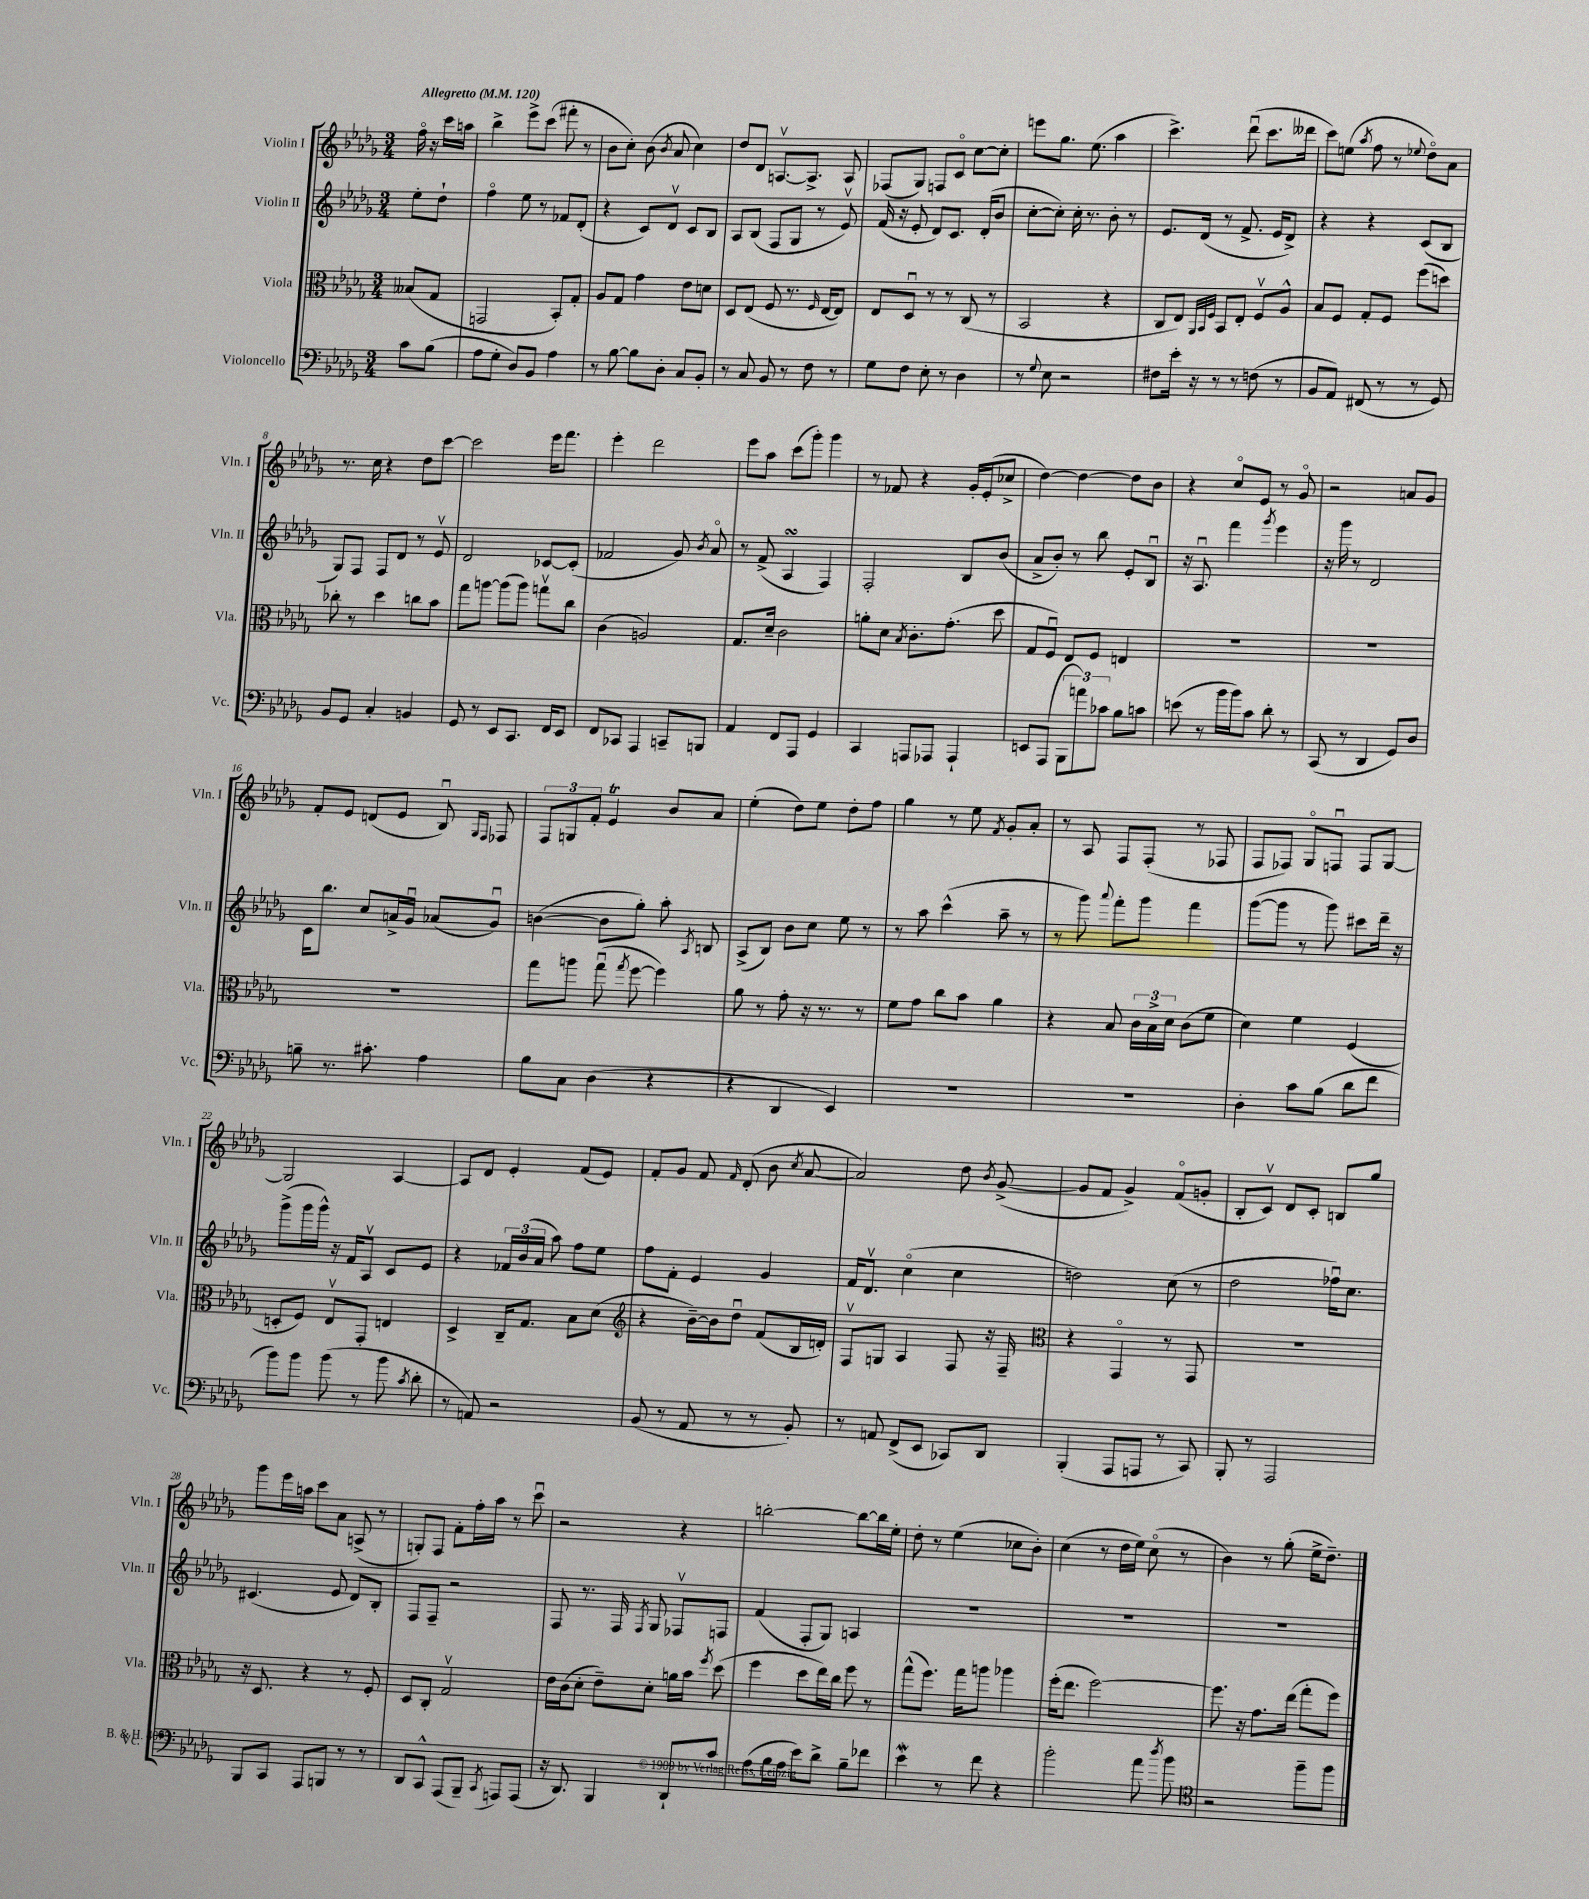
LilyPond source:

<<
\new StaffGroup <<
\new Staff = "s0" \with { instrumentName = "Violin I" shortInstrumentName = "Vln. I" } {
    \clef treble \key des \major \numericTimeSignature \time 3/4 \partial 4 \tempo "Allegretto" 4 = 120
    \autoBeamOff f''16\flageolet r16 c'''16[ a''16] |
    bes''4-> ees'''8[-> c'''8]( fis'''8-. r8 |
    bes'8[ c''8]-.) bes'8( \acciaccatura { bes'8 } aes'8 c''4) |
    des''8[ des'8] a8.[~\upbow a8.]-> a8 |
    fes8[( ges8]) f8[ c'8]\flageolet c''8[~ c''8]-. |
    e'''8[ ges''8.] ees''8.( aes''4 |
    c'''4.->) des'''8\downbow( c'''8.[ deses'''16] |
    c'''8[) e''8]( \acciaccatura { aes''8 } f''8 r8 \appoggiatura { ees''8 } des''8[\flageolet) aes'8] |
    r8. c''16 r4 des''8[ c'''8]~ |
    c'''2 ees'''16[ f'''8.] |
    ees'''4-. des'''2 |
    ees'''8[ aes''8] c'''8[( ges'''8]-.) ges'''4 |
    r8 fes'8 r4 ges'16[-. ees'16-.( ces''8]-> |
    des''4~) des''4~ des''8[ bes'8] |
    r4 c''8[\flageolet ees'8] r8 ges'8\flageolet |
    r2 a'8[ ges'8] |
    f'8[-. ees'8] d'8[( ees'8] bes8\downbow) \grace { ges16[ f16] } fes8 |
    \tuplet 3/2 { f8[ g8 f'8]-. } ees'4\trill bes'8[ aes'8] |
    ees''4-.( des''8[) ees''8] des''8[-. f''8] |
    ges''4 r8 ees''8 \acciaccatura { f'8 } ges'8[-. aes'8]-. |
    r8 aes8 f8[ f8]-.( r8 fes8 |
    f8[ fes8]) ges8[\flageolet f8]\downbow f8[ ges8]~ |
    ges2 aes4~ |
    aes8[ des'8] ees'4-. f'8[( ees'8]) |
    f'8[-. ges'8] f'8 \grace { f'16 } des'8-.( bes'8 \acciaccatura { c''8 } aes'8~ |
    aes'2) des''8 \acciaccatura { bes'8 } ges'8~->( |
    ges'8[ f'8] ges'4->) f'8[\flageolet( g'8]-. |
    bes8[-. c'8]\upbow) des'8[ c'8]-. b8[ ges''8] |
    ges'''8[ ees'''16 a''16] c'''8[ aes'8] a8->( r8 |
    g8[-.) f8] f'8[-. f''16-. aes''16] r8 c'''8\downbow |
    r2 r4 |
    b''2~-. b''8[~ b''16 ees''16]-. |
    des''8-. r8 ees''4( ces''8[ bes'8]-.) |
    c''4( r8 des''16[ ees''16]) c''8\flageolet( r8 |
    bes'4) r8 ges''8-.( ees''16[-> des''8.]--) \bar "|." |
}
\new Staff = "s1" \with { instrumentName = "Violin II" shortInstrumentName = "Vln. II" } {
    \clef treble \key des \major \numericTimeSignature \time 3/4 \partial 4
    \autoBeamOff ees''8[-. des''8]-! |
    f''4\flageolet ees''8 r8 fes'8[ des'8]-.( |
    r4 c'8[) des'8]\upbow c'8[ bes8] |
    aes8[ bes8]( f8[ ges8] r8 ees'8\upbow) |
    f'16( r16 ees'8-. des'8[) c'8.] des'16[-.( bes'8] |
    c''8[~-. c''8]-.) c''16-. r8. bes'8-. r8 |
    ees'8.[ des'16]( r8 f'8.-> ees'16[ des'8]->) |
    r4 r4 c'8[( bes8] |
    ges8[) f8] f8[ des'8] r8 ees'8\upbow |
    des'2 ces'8[~ ces'8]-.( |
    fes'2 ges'8) \acciaccatura { bes'8 } aes'8\flageolet |
    r8 f'8->( aes4\turn f4) |
    f2-. bes8[ bes'8]( |
    aes'8[-> bes'8]-.) r8 bes''8 ees'8[-. bes8]\downbow |
    r16 aes8.\downbow f'''4 \acciaccatura { ges'''8 } ees'''4 |
    r16 ges'''16 r8 des'2 |
    c'16[ bes''8.] c''8[ a'16-> ges'16]\downbow aes'8[( ges'8]\downbow) |
    b'4~( b'8[ ges''8]-.) aes''8-. \acciaccatura { aes8 } b8 |
    aes8[->( bes8]) bes'8[ c''8] ees''8 r8 |
    r8 aes''8 c'''4-^( aes''8-- r8 |
    r8 ges'''8) \appoggiatura { aes'''8 } f'''8[-. ges'''8] f'''4 |
    ges'''8[~( ges'''8] r8 ges'''8) cis'''8[ des'''16]-- r16 |
    ges'''8[->( ges'''16 ges'''16]-^) r16 f'16[ aes8]\upbow c'8[ ees'8] |
    r4 \tuplet 3/2 { fes'16[ bes'16( aes'16] } aes''8) f''8[ ees''8] |
    f''8[ f'8]-. ees'4 ges'4 |
    f'16[ des'8.]\upbow c''4\flageolet( c''4 |
    d''2) c''8( r8 |
    des''2 fes''16[\downbow) c''8.] |
    cis'4.( ees'8 des'8[) bes8]-. |
    f8[ f8]-- r2 |
    f8 r8. f16 \acciaccatura { f8 } ges8 fes8[\upbow f8] |
    f'4( f8[-. ges8]) a4 |
    R2. |
    R2. |
    R2. \bar "|." |
}
\new Staff = "s2" \with { instrumentName = "Viola" shortInstrumentName = "Vla." } {
    \clef alto \key des \major \numericTimeSignature \time 3/4 \partial 4
    \autoBeamOff beses8[( ges8] |
    g,2 bes,8[-.) ges8]-. |
    aes8[ ges8] ges'4 ees'8[ d'8] |
    des8[ ees8]( f8 r8. \grace { f16 } ees16[~ ees8]) |
    ees8[ des8]\downbow r8 r8 c8( r8 |
    bes,2 r4 |
    c8[ ees8]) \grace { aes,32[ bes,32 f32] } bes,8[ ees8]-. f8[\upbow aes8]-^ |
    bes8[ f8] ges8[-. f8] f''8[( d''8]) |
    ces''8-. r8 des''4 c''8[ bes'8] |
    ges''8[ a''8]~ a''8[( a''8]) g''8[\upbow c''8] |
    c'4( a2) |
    ges8.[ des'16]-- c'2 |
    a'8[-. des'8] \acciaccatura { bes8 } c'8.[-. ges'8.]-.( des''8 |
    ges8[ f8]\downbow) ees8[ f8] e4 |
    R2. |
    R2. |
    R2. |
    ges''8[ a''8] ges''8\downbow( \acciaccatura { ges''8 } f''8~ f''4) |
    aes'8 r8 ges'8-. r16 r8. r8 |
    f'8[ ges'8] c''8[ bes'8] aes'4 |
    r4 bes8 \tuplet 3/2 { c'16[ bes16-> des'16] } c'8[( f'8] |
    des'4) f'4 f4( |
    d8[-. f8]) ees8[\upbow ges,8]-. e4 |
    des4-> c16[-- ges8.] bes8[ des'8]( |
    \clef treble r4 bes'16[~--) bes'16 des''8]\downbow f'8[( bes16 d'16]-.) |
    f8[\upbow g8] aes4 f8 r16 f16-- |
    \clef alto r4 ges,4\flageolet r8 ges,8 |
    R2. |
    r16 des8. r4 r8 f8-. |
    des8[ c8]-. ges2\upbow |
    ees'16[ c'16( des'8]-. ees'8[--) des'8]-. a'16[ bes'16] \acciaccatura { f''8 } des''8( |
    f''4 des''8[ ees''16) c''16] f''8 r8 |
    ges''8[-^( f''8.]) ges''16[ a''8] aes''4 |
    f''16[-.( ees''8.] f''2~) |
    f''8. r16 ges'8.[ ees''16]( ges''8[-. f''8]) \bar "|." |
}
\new Staff = "s3" \with { instrumentName = "Violoncello" shortInstrumentName = "Vc." } {
    \clef bass \key des \major \numericTimeSignature \time 3/4 \partial 4
    \autoBeamOff c'8[ bes8]( |
    aes8[ ges8]-. des8[) bes,8] aes4 |
    r8 bes8~ bes8[ des8]-. c8[ bes,8]-. |
    r8 c8 bes,8 r8 f8 r8 |
    ges8[ f8] ees8-. r8 des4 |
    r8 \appoggiatura { ges8 } ees8 r2 |
    fis8[ ees'16]-. r16 r8 r8 f8( r8 |
    bes,8[ aes,8]) fis,8( r8 r8 ges,8) |
    bes,8[ ges,8] c4-. b,4 |
    ges,8 r8 ees,8[ c,8.] f,16[ ees,8] |
    f,8[ ces,8] aes,,4 c,8[-- b,,8] |
    aes,4 f,8[ aes,,8] ges,4 |
    c,4 a,,8[ aes,,8] aes,,4-! |
    e,8[ aes,,8]( \tuplet 3/2 { bes,,8[ a'8) ces'8] } bes8[ c'8] |
    e'8( r8 bes'16[ bes'16) c'8] des'8-. r8 |
    c,8( r8 des,4 ges,8[) des8] |
    b8-- r8. cis'8.-. aes4 |
    bes8[ c8] des4( r4 |
    r4 des,4 ees,4) |
    R2. |
    R2. |
    des4-. c'8[ bes8]( des'8[ f'8] |
    bes'8[) bes'8] bes'8( r8 bes'8 \acciaccatura { c'8 } des'8-. |
    r8 a,8) r2 |
    bes,8( r8 aes,8 r8 r8 bes,8-.) |
    r8 a,8 f,8[->( ees,8] ces,8[) des,8] |
    bes,,4-.( aes,,8[ a,,8] r8 c,8) |
    bes,,8-. r8 aes,,2 |
    bes,,8[ c,8] aes,,8[ b,,8] r8 r8 |
    des,8[ c,8]-^ aes,,8[( bes,,8]-- \acciaccatura { c,8 } a,,8[) a,,8]( |
    r16 des,8.) bes,,4 des,8[-! c'8] |
    aes8[( bes16 aes16] ees'8[) des'8]-> bes8[-- fes'8] |
    ees'4\mordent r8 f'8 r4 |
    bes'2-. aes'8 \acciaccatura { des''8 } bes'8 |
    \clef tenor r2 f''8[-- f''8] \bar "|." |
}
>>
>>
